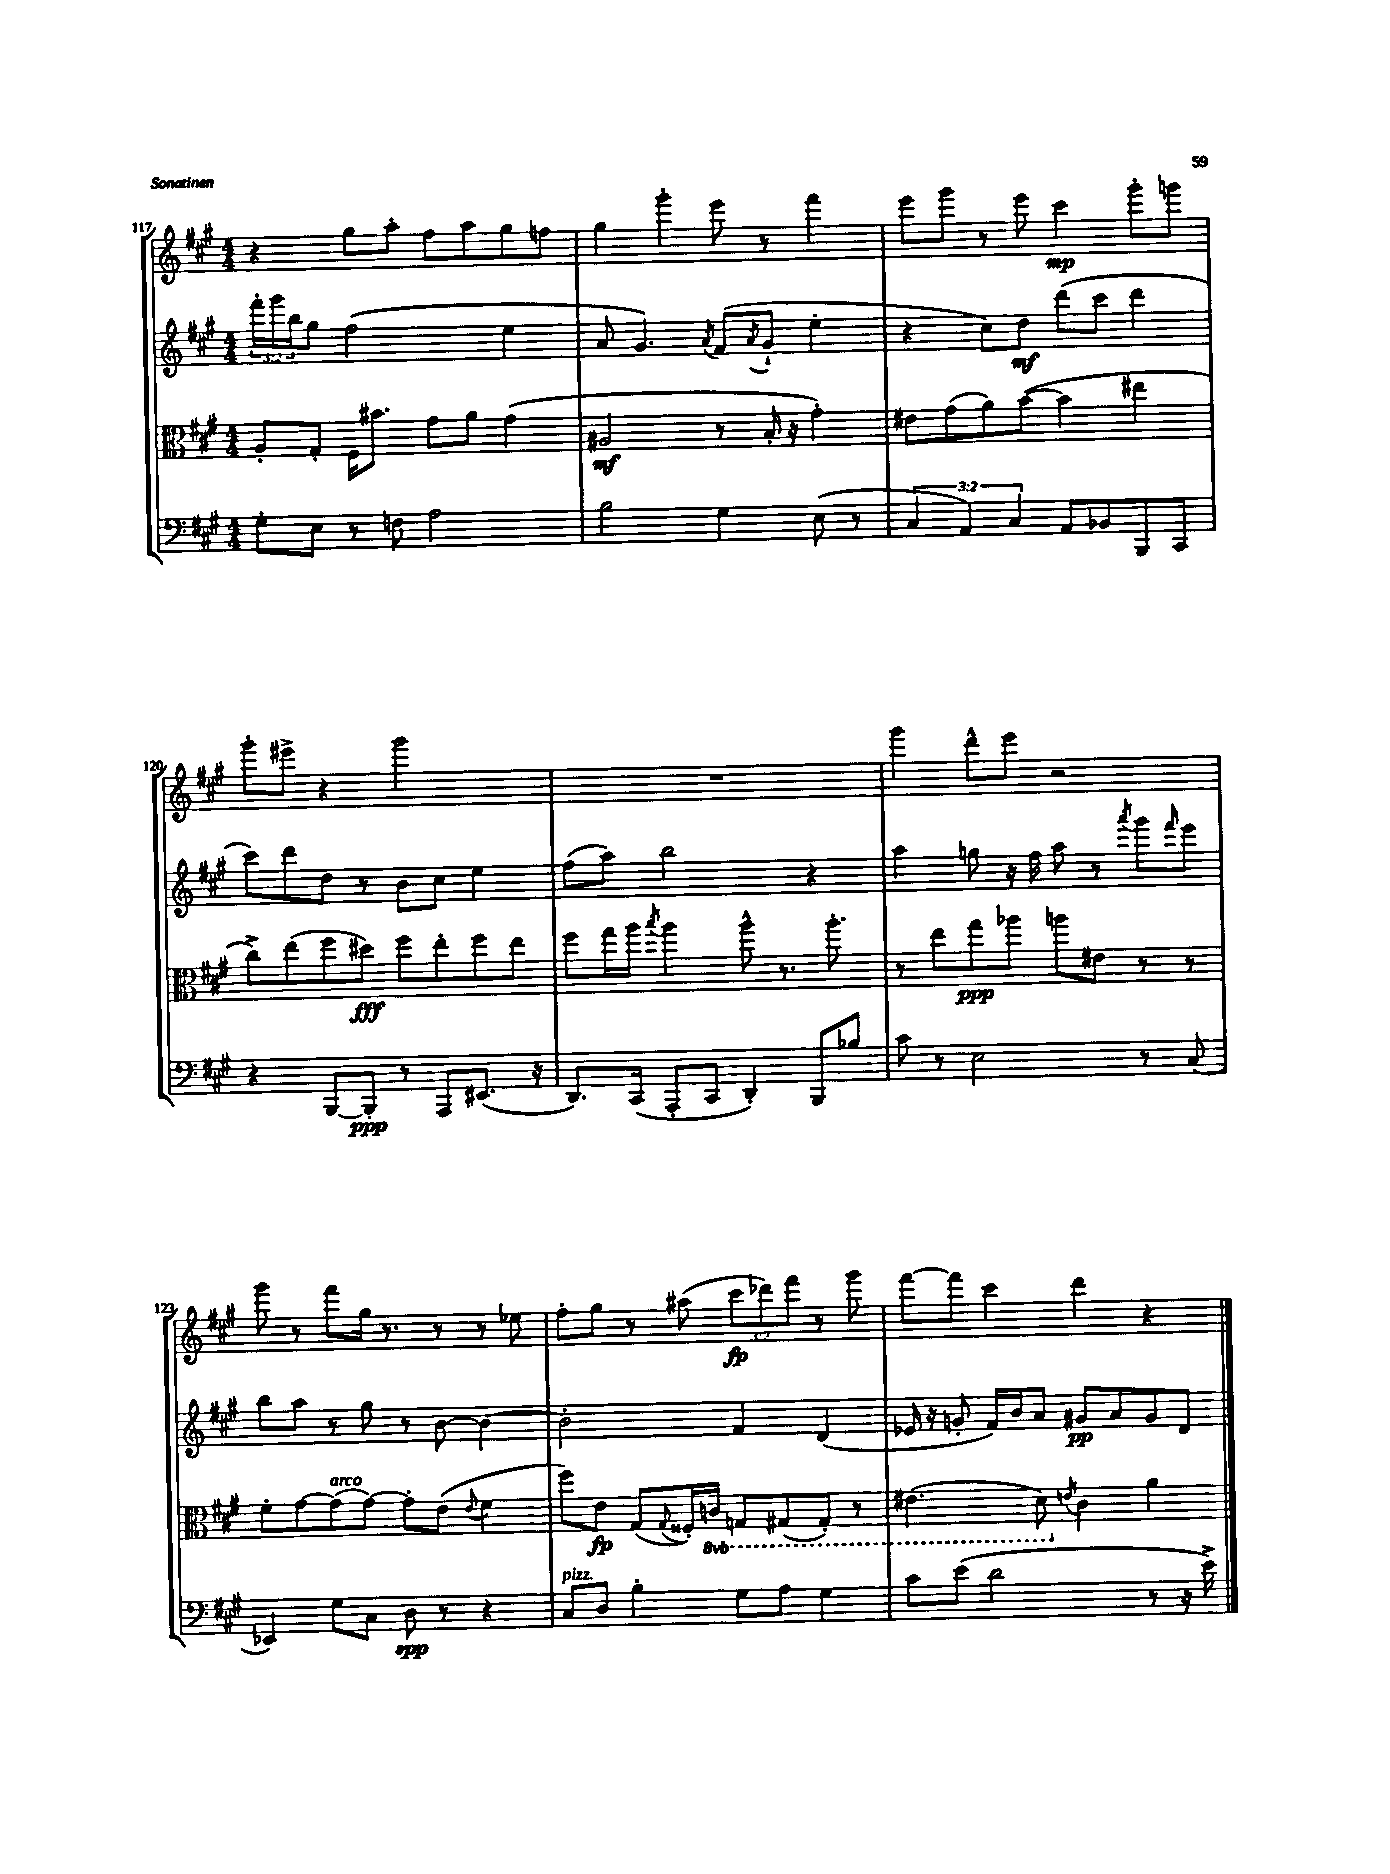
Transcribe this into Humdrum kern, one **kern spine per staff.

**kern	**dynam	**kern	**dynam	**kern	**dynam	**kern	**dynam
*part4	*part4	*part3	*part3	*part2	*part2	*part1	*part1
*staff4	*staff4	*staff3	*staff3	*staff2	*staff2	*staff1	*staff1
*clefF4	*	*clefC3	*	*clefG2	*	*clefG2	*
*k[f#c#g#]	*	*k[f#c#g#]	*	*k[f#c#g#]	*	*k[f#c#g#]	*
*M4/4	*	*M4/4	*	*M4/4	*	*M4/4	*
=117	=117	=117	=117	=117	=117	=117	=117
8G#'\L	.	8A'/L	.	24fff#'\LL	.	4r	.
.	.	.	.	24ggg#\	.	.	.
.	.	.	.	24bb\J	.	.	.
8E\J	.	8G#'/J	.	8gg#\J	.	.	.
8r	.	16F#\KL	.	(2ff#\	.	8gg#\L	.
.	.	8.b#X\J	.	.	.	.	.
8Fn\	.	.	.	.	.	8aa'\J	.
2A\	.	8g#\L	.	.	.	8ff#\L	.
.	.	8a\J	.	.	.	8aa\	.
.	.	(4g#\	.	4ee\	.	8gg#\	.
.	.	.	.	.	.	8ffn\J	.
=118	=118	=118	=118	=118	=118	=118	=118
2B\	.	2A#X/	mf	8a/	.	4gg#\	.
.	.	.	.	4.g#/)	.	.	.
.	.	.	.	.	.	4ggg#'\	.
.	.	.	.	8qa/	.	.	.
4G#\	.	8r	.	(8f#/L	.	8eee\	.
.	.	.	.	8qa/	.	.	.
.	.	16B'/	.	8g#`/J	.	8r	.
.	.	16r	.	.	.	.	.
(8E\	.	4g#'\)	.	4ee'\	.	4fff#\	.
8r	.	.	.	.	.	.	.
=119	=119	=119	=119	=119	=119	=119	=119
6C#/	.	8e#X\L	.	4r	.	8eee\L	.
.	.	(8g#\	.	.	.	8ggg#\J	.
6AA/)	.	.	.	.	.	.	.
.	.	8a\)	.	8cc#\L)	.	8r	.
6C#/	.	.	.	.	.	.	.
.	.	([8b\J	.	8dd\J	mf	8eee\	.
8AA/L	.	4b\]	.	(8ddd\L	.	4ccc#\	mp
8BB-X/	.	.	.	8ccc#\J	.	.	.
8BBB/	.	4ee#X\	.	4ddd\	.	8ggg#'\L	.
8CC#/J	.	.	.	.	.	8gggn\J	.
!!LO:LB:g=z
=120	=120	=120	=120	=120	=120	=120	=120
4r	.	8cc#^\L)	.	8ccc#\L)	.	8ggg#'\L	.
.	.	(8ee\	.	8ddd\	.	8eee#X^\J	.
[8BBB/L	.	8ff#\	.	8dd\J	.	4r	.
8BBB'/J]	ppp	8dd#X\J)	fff	8r	.	.	.
8r	.	8ff#\L	.	8b\L	.	2ggg#\	.
8AAA/L	.	8ee'\	.	8cc#\J	.	.	.
(8.EE#X/J	.	8ff#\	.	4ee\	.	.	.
.	.	8ee\J	.	.	.	.	.
16r	.	.	.	.	.	.	.
=121	=121	=121	=121	=121	=121	=121	=121
8.DD/L)	.	8ff#\L	.	(8ff#\L	.	1r	.
.	.	16gg#\L	.	8aa\J)	.	.	.
(16CC#/Jk	.	16aa\JJ	.	.	.	.	.
.	.	8qbb/	.	.	.	.	.
8AAA'/L	.	4aa\	.	2bb\	.	.	.
8CC#/J	.	.	.	.	.	.	.
4DD'/)	.	8aa^^\	.	.	.	.	.
.	.	8.r	.	.	.	.	.
8BBB/L	.	.	.	4r	.	.	.
.	.	8.aa'\	.	.	.	.	.
8B-X/J	.	.	.	.	.	.	.
=122	=122	=122	=122	=122	=122	=122	=122
8c#\	.	8r	.	4aa\	.	4ggg#\	.
8r	.	8ee\L	.	.	.	.	.
2E\	.	8gg#\	ppp	8ggn\	.	8ddd^^\L	.
.	.	8aa-X\J	.	16r	.	8eee\J	.
.	.	.	.	16ff#\	.	.	.
.	.	8aan\L	.	8aa\	.	2r	.
.	.	8e#X\J	.	8r	.	.	.
.	.	.	.	8qaaa/	.	.	.
8r	.	8r	.	8ggg#\L	.	.	.
.	.	.	.	16qqfff#/	.	.	.
(8C#/	.	8r	.	8eee\J	.	.	.
!!LO:LB:g=z
=123	=123	=123	=123	=123	=123	=123	=123
4EE-X/)	.	8f#'\L	.	8bb\L	.	8ggg#\	.
.	.	[8g#\	.	8aa\J	.	8r	.
!	!	!LO:TX:a:i:t=arco	!	!	!	!	!
8G#\L	.	(8g#\]	.	8r	.	8fff#\L	.
8C#\J	.	[8g#\J)	.	8gg#\	.	16gg#\Jk	.
.	.	.	.	.	.	8.r	.
8D\	spp	8g#'\L]	.	8r	.	.	.
8r	.	(8e\J	.	[8b\	.	8r	.
.	.	8qqe/	.	.	.	.	.
4r	.	4f#\	.	4b\_	.	8r	.
.	.	.	.	.	.	8ee-X\	.
=124	=124	=124	=124	=124	=124	=124	=124
!LO:TX:a:i:t=pizz.	!	!	!	!	!	!	!
8C#/L	.	8ff#\L)	.	2b'\]	.	8ff#'\L	.
8D/J	.	8e\J	fp	.	.	8gg#\J	.
4B'\	.	(8G#/L	.	.	.	8r	.
.	.	8qqG#/	.	.	.	.	.
.	.	16F##X'/L)	.	.	.	(8aa#X\	.
*	*	*8ba	*	*	*	*	*
.	.	16Cn/JJ	.	.	.	.	.
8G#\L	.	8GGn/L	.	4f#/	.	12ccc#\L	fp
.	.	.	.	.	.	12ddd-X\)	.
8A\J	.	(8GG#X/	.	.	.	.	.
.	.	.	.	.	.	12fff#\J	.
4G#\	.	8GG#'/J)	.	(4d/	.	8r	.
.	.	8r	.	.	.	8ggg#\	.
=125	=125	=125	=125	=125	=125	=125	=125
8c#\L	.	(4.E#X\	.	16e-X/	.	[8fff#\L	.
.	.	.	.	16r	.	.	.
(8e\J	.	.	.	8gn'/	.	8fff#\J]	.
2d\	.	.	.	16f#/LL)	.	4ccc#\	.
.	.	.	.	16b/J	.	.	.
.	.	8D\)	.	8a/J	.	.	.
*	*	*X8ba	*	*	*	*	*
.	.	8qen/	.	.	.	.	.
.	.	4c#\	.	8g#X/L	pp	4ddd\	.
.	.	.	.	8a/	.	.	.
8r	.	4a\	.	8g#/	.	4r	.
16r	.	.	.	8d/J	.	.	.
16e^\)	.	.	.	.	.	.	.
==	==	==	==	==	==	==	==
*-	*-	*-	*-	*-	*-	*-	*-
